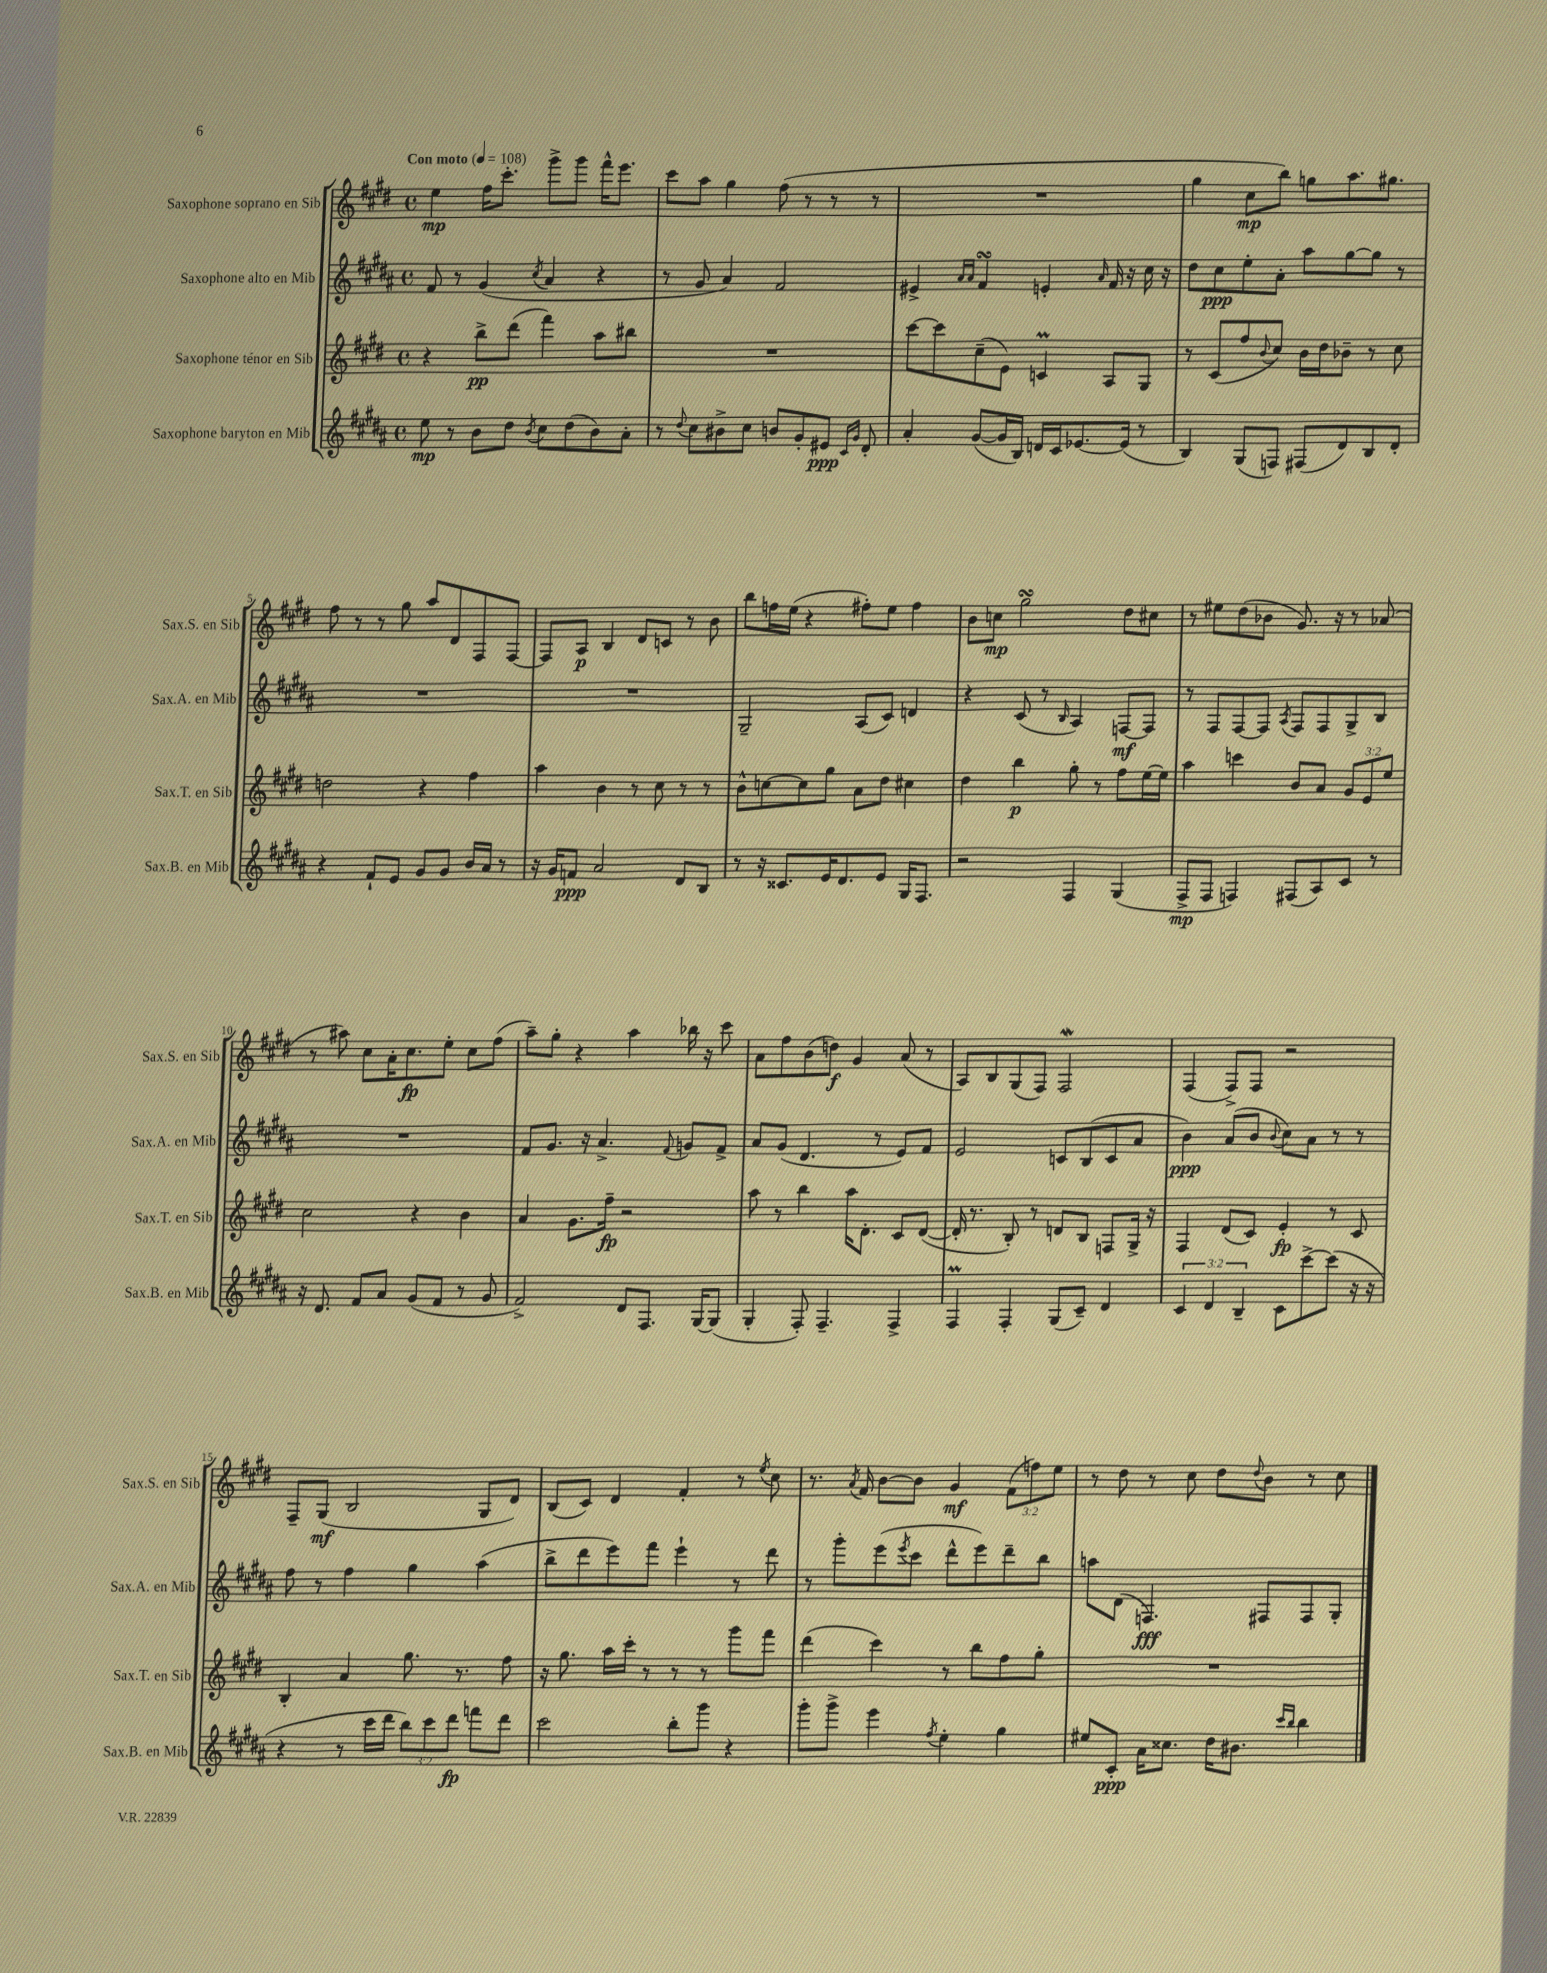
<<
\new StaffGroup <<
\new Staff = "s0" \with { instrumentName = "Saxophone soprano en Sib" shortInstrumentName = "Sax.S. en Sib" } {
    \clef treble \key e \major \defaultTimeSignature \time 4/4 \override Staff.TupletNumber.text = #tuplet-number::calc-fraction-text \tempo "Con moto" 4 = 108
    e''4\mp fis''16 cis'''8.-. gis'''8-> gis'''8 fis'''16-^ e'''8. |
    cis'''8 a''8 gis''4 fis''8( r8 r8 r8 |
    R1 |
    gis''4 cis''8\mp b''8) g''8 a''8. gis''8. |
    fis''8 r8 r8 gis''8 a''8 dis'8 fis8 fis8~ |
    fis8 a8\p b4 dis'8 c'8 r8 b'8 |
    b''8 f''16 e''16( r4 fis''8-.) e''8 fis''4 |
    b'8 c''8\mp gis''2\turn dis''8 cis''8 |
    r8 eis''8 dis''8( bes'8 gis'8.) r16 r8 aes'8( |
    r8 ais''8) cis''8 a'16-. cis''8.\fp e''8-. cis''8 fis''8( |
    a''8--) gis''8-. r4 a''4 bes''16 r16 cis'''8 |
    a'8 fis''8 b'8( d''8\f) gis'4 a'8( r8 |
    a8) b8 gis8( fis8) fis2\mordent |
    fis4( fis8->) fis8 r2 |
    fis8-- gis8\mf( b2 gis8 dis'8) |
    b8( cis'8) dis'4 fis'4-. r8 \acciaccatura { e''8 } cis''8 |
    r8. \acciaccatura { a'8 } fis'16 b'8~ b'8 gis'4\mf \tuplet 3/2 { fis'8( f''8) e''8 } |
    r8 dis''8 r8 cis''8 dis''8 \appoggiatura { dis''8 } b'8 r8 cis''8 \bar "|." |
}
\new Staff = "s1" \with { instrumentName = "Saxophone alto en Mib" shortInstrumentName = "Sax.A. en Mib" } {
    \clef treble \key b \major \defaultTimeSignature \time 4/4
    fis'8 r8 gis'4( \acciaccatura { cis''8 } ais'4 r4 |
    r8 gis'8 ais'4) fis'2 |
    eis'4-> \grace { ais'16 ais'16 } fis'4\turn e'4-. \grace { ais'16 } fis'16 r16 cis''16 r16 |
    dis''8 cis''8\ppp e''8-. ais'8-. ais''8 gis''8~ gis''8 r8 |
    R1 |
    R1 |
    gis2-- ais8( cis'8) d'4 |
    r4 cis'8( r8 \grace { b16 } ais4) f8~\mf f8 |
    r8 fis8 fis8~ fis8 \acciaccatura { ais8 } fis8 fis8 gis8-> b8 |
    R1 |
    fis'8 gis'8. r16 ais'4.-> \appoggiatura { fis'8 } g'8 fis'8-> |
    ais'8 gis'8( dis'4. r8 e'8) fis'8 |
    e'2 c'8 b8( c'8 ais'8 |
    b'4\ppp) ais'8( b'8 \appoggiatura { b'8 } cis''8) ais'8 r8 r8 |
    fis''8 r8 fis''4 gis''4 ais''4( |
    b''8-> dis'''8 e'''8) fis'''8 e'''4-! r8 dis'''8 |
    r8 gis'''8-. e'''8( \acciaccatura { e'''8 } cis'''8 dis'''8-^ e'''8) dis'''8-- b''8 |
    a''8 dis'8( f4.\fff) fis8 fis8 gis8-. \bar "|." |
}
\new Staff = "s2" \with { instrumentName = "Saxophone ténor en Sib" shortInstrumentName = "Sax.T. en Sib" } {
    \clef treble \key e \major \defaultTimeSignature \time 4/4 \override Staff.TupletNumber.text = #tuplet-number::calc-fraction-text
    r4 b''8->\pp dis'''8( fis'''4) a''8 bis''8 |
    R1 |
    cis'''8~ cis'''8 cis''8--( e'8) c'4\prall a8 gis8 |
    r8 cis'8( fis''8 \appoggiatura { b'8 } cis''8) b'16 dis''16 bes'8-- r8 cis''8 |
    d''2 r4 fis''4 |
    a''4 b'4 r8 cis''8 r8 r8 |
    b'8-^ c''8~ c''8 gis''8 a'8 dis''8 cis''4 |
    dis''4 b''4\p gis''8-. r8 fis''8 e''16~ e''16 |
    a''4 c'''4 b'8 a'8 \tuplet 3/2 { gis'8 e'8 e''8 } |
    cis''2 r4 b'4 |
    a'4 gis'8. fis''16--\fp r2 |
    a''8 r8 b''4 a''16 dis'8.-. cis'8 dis'8~( |
    dis'16-. r8. b8-.) r8 d'8 b8 f8 gis16-> r16 |
    fis4 dis'8( cis'8) e'4-.\fp r8 cis'8 |
    b4-. a'4 gis''8. r8. fis''8 |
    r16 gis''8. a''16 cis'''16-. r8 r8 r8 gis'''8 fis'''8 |
    dis'''4( cis'''4) r8 b''8 fis''8 gis''8-. |
    R1 \bar "|." |
}
\new Staff = "s3" \with { instrumentName = "Saxophone baryton en Mib" shortInstrumentName = "Sax.B. en Mib" } {
    \clef treble \key b \major \defaultTimeSignature \time 4/4 \override Staff.TupletNumber.text = #tuplet-number::calc-fraction-text
    e''8\mp r8 b'8 dis''8 \acciaccatura { b'8 } cis''8 dis''8( b'8) ais'8-. |
    r8 \appoggiatura { dis''8 } cis''8 bis'8-> cis''8 b'8 gis'8-. eis'8\ppp \grace { cis'16 gis'16 } dis'8-. |
    ais'4-. gis'8~( gis'16 b16) d'16 cis'16 ees'8.~ ees'16( r8 |
    b4) gis8( f8) fis8( dis'8) b8 dis'8-. |
    r4 fis'8-! e'8 gis'8 gis'8 b'16 ais'16 r8 |
    r16 gis'16 f'8\ppp ais'2 dis'8 b8 |
    r8 r16 cisis'8. e'16 dis'8. e'8 gis16 fis8. |
    r2 fis4 gis4( |
    fis8->\mp fis8 f4) fis8( ais8) cis'8 r8 |
    r16 dis'8. fis'8 ais'8 gis'8( fis'8 r8 gis'8 |
    fis'2->) dis'8 fis8. gis16~ gis8( |
    gis4-. fis8-.) fis4.-- fis4-> |
    fis4\prall fis4-. gis8( cis'8--) dis'4 |
    \tuplet 3/2 { cis'4 dis'4 b4-- } cis'8 cis'''8~-> cis'''8( r16 r16 |
    r4 r8 cis'''16 dis'''16 \tuplet 3/2 { b''8) cis'''8 dis'''8\fp } f'''8 dis'''8 |
    cis'''2 b''8-. gis'''8 r4 |
    gis'''8-. gis'''8-> e'''4 \acciaccatura { fis''8 } e''4-. gis''4 |
    eis''8 cis'8-.\ppp ais'16 cisis''8. dis''16 bis'8. \grace { cis'''16 b''16 } b''4 \bar "|." |
}
>>
>>
